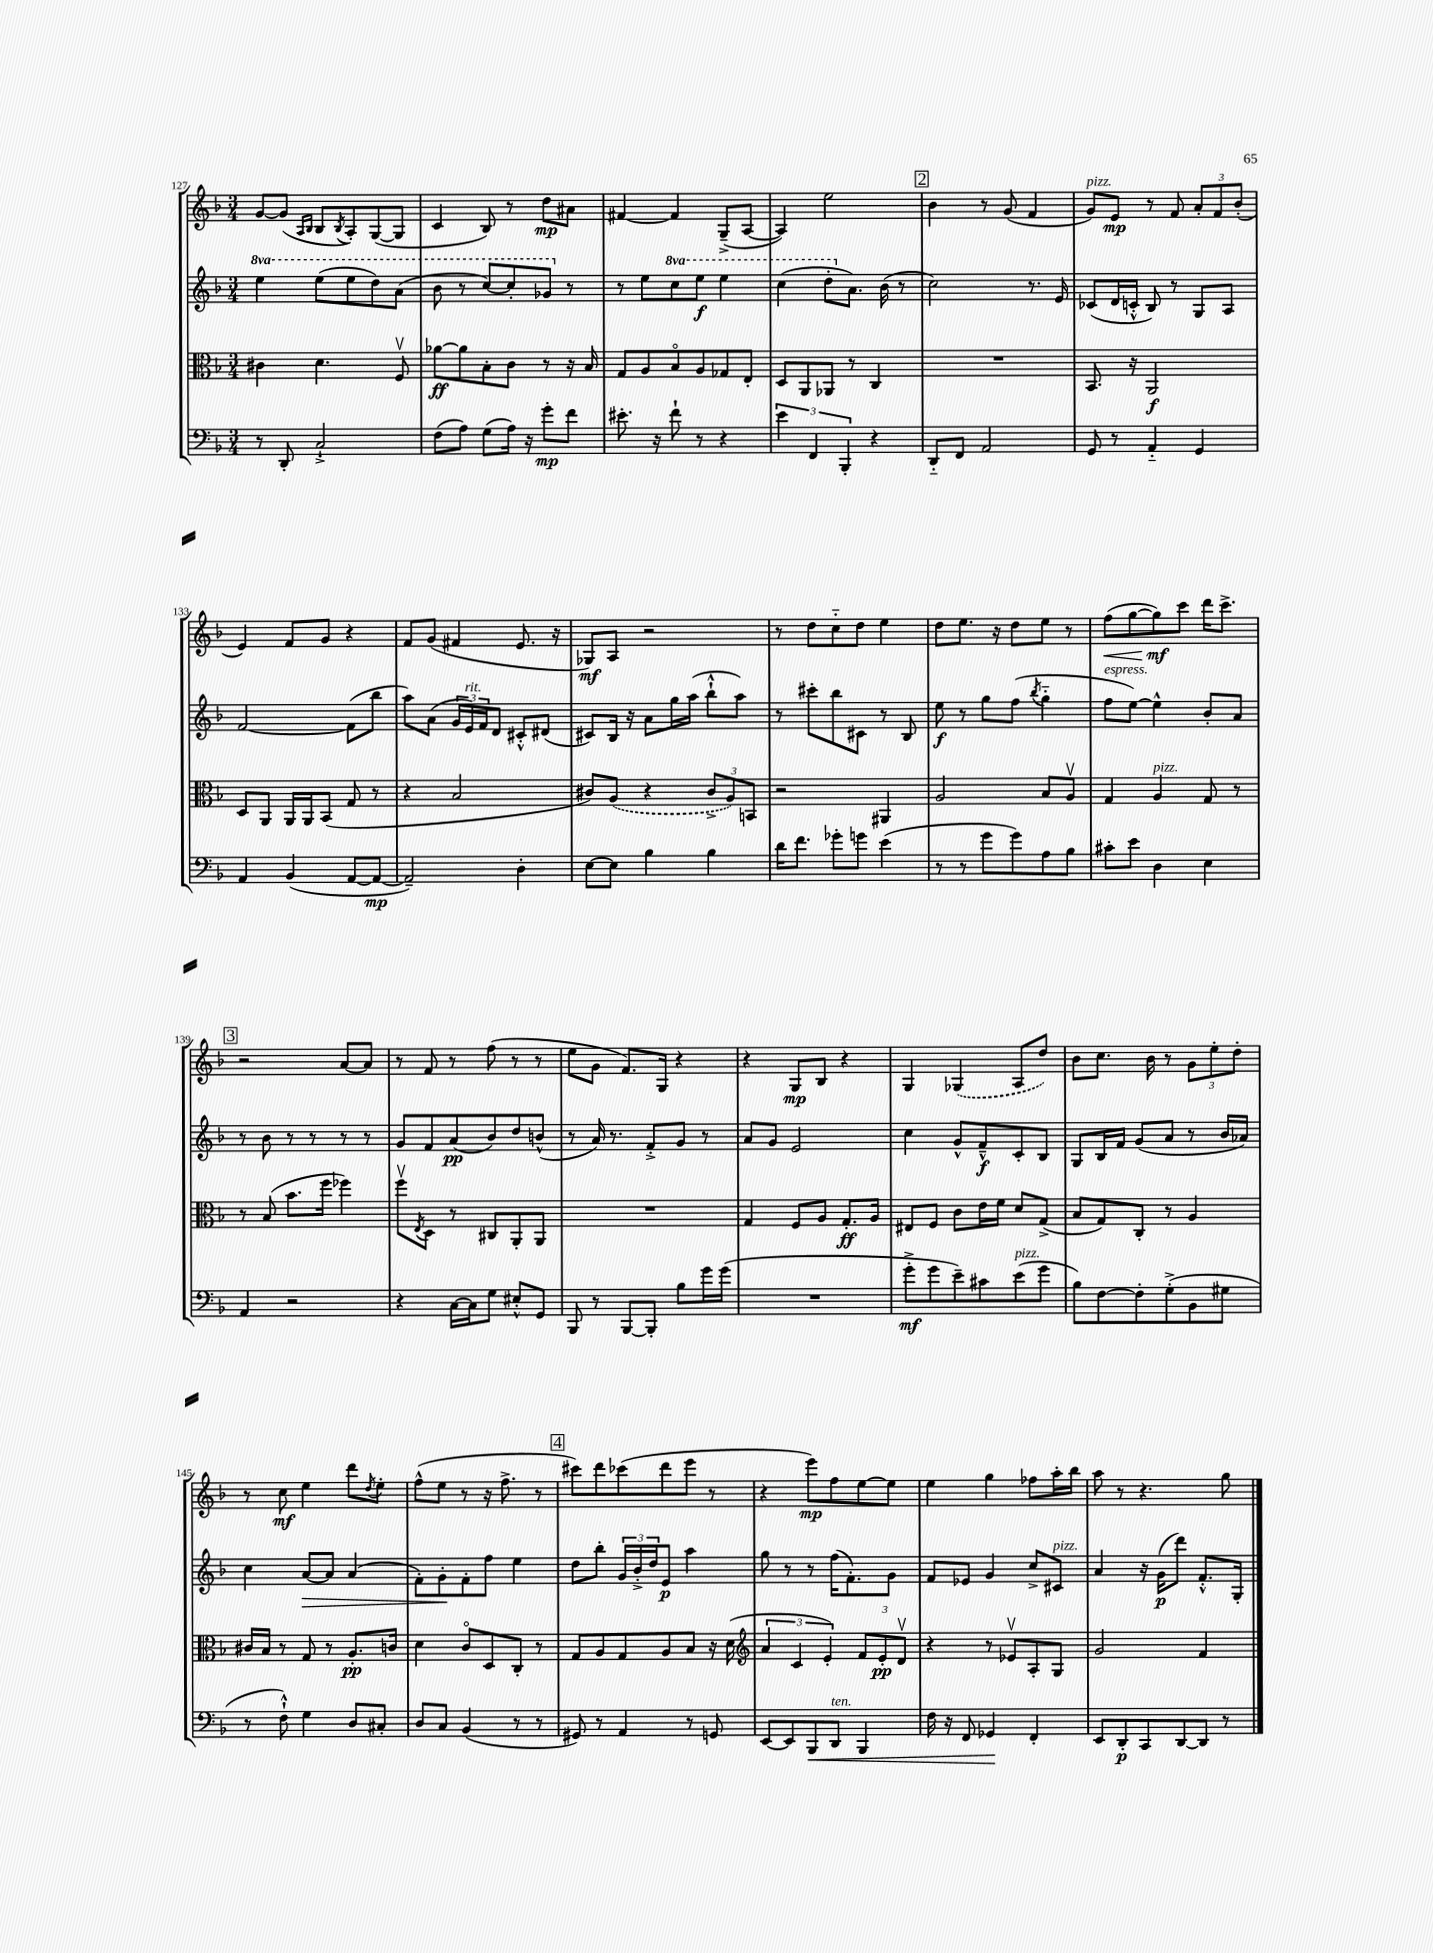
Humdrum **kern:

**kern	**dynam	**kern	**dynam	**kern	**dynam	**kern	**dynam
*part4	*part4	*part3	*part3	*part2	*part2	*part1	*part1
*staff4	*staff4	*staff3	*staff3	*staff2	*staff2	*staff1	*staff1
*clefF4	*	*clefC3	*	*clefG2	*	*clefG2	*
*k[b-]	*	*k[b-]	*	*k[b-]	*	*k[b-]	*
*M3/4	*	*M3/4	*	*M3/4	*	*M3/4	*
*	*	*	*	*8va	*	*	*
=127	=127	=127	=127	=127	=127	=127	=127
8r	.	4c#X\	.	4eee\	.	[8g/L	.
8DD'/	.	.	.	.	.	(8g/J]	.
.	.	.	.	.	.	16qqA/LL	.
.	.	.	.	.	.	16qqB-/JJ	.
2C`^/	.	4.d\	.	(8eee\L	.	8B-/L	.
.	.	.	.	.	.	8qB-/	.
.	.	.	.	8eee\	.	8A'/)	.
.	.	.	.	8ddd\)	.	([8G/	.
.	.	8Fv/	.	(8aa\J	.	8G/J]	.
=128	=128	=128	=128	=128	=128	=128	=128
(8F\L	.	[8a-X\L	ff	8bb-\	.	4c/	.
8A\J)	.	8a-\]	.	8r	.	.	.
(8G\L	.	8B-'\	.	[8ccc/L)	.	8B-/)	.
16A\Jk)	.	8c\J	.	8ccc'/]	.	8r	.
16r	.	.	.	.	.	.	.
8g'\L	mp	8r	.	8gg-X/J	.	8dd\L	mp
*	*	*	*	*X8va	*	*	*
8f\J	.	16r	.	8r	.	8a#X\J	.
.	.	16B-/	.	.	.	.	.
=129	=129	=129	=129	=129	=129	=129	=129
8.e#X'\	.	8G/L	.	8r	.	[4f#X/	.
.	.	8A/	.	8ee\L	.	.	.
16r	.	.	.	.	.	.	.
*	*	*	*	*8va	*	*	*
8f`\	.	8B-/	.	8ccc\	.	4f#/]	.
8r	.	8A/	.	8eee\J	f	.	.
4r	.	8G-X/	.	4eee\	.	(8G~^/L	.
.	.	8E'/J	.	.	.	[8A/J	.
=130	=130	=130	=130	=130	=130	=130	=130
6e\	.	8D/L	.	(4ccc\	.	4A/])	.
.	.	8AA/	.	.	.	.	.
6FF/	.	.	.	.	.	.	.
.	.	8AA-X/J	.	8ddd'\L	.	2ee\	.
6BBB-'/	.	.	.	.	.	.	.
*	*	*	*	*X8va	*	*	*
.	.	8r	.	8.a\J)	.	.	.
4r	.	4C/	.	.	.	.	.
.	.	.	.	(16b-\	.	.	.
.	.	.	.	8r	.	.	.
!!LO:REH:place=s1:t=2
=131	=131	=131	=131	=131	=131	=131	=131
8DD/L	.	2.r	.	2cc\)	.	4b-\	.
8FF/J	.	.	.	.	.	.	.
2AA/	.	.	.	.	.	8r	.
.	.	.	.	.	.	(8g/	.
.	.	.	.	8.r	.	4f/	.
.	.	.	.	16e/	.	.	.
=132	=132	=132	=132	=132	=132	=132	=132
!	!	!	!	!	!	!LO:TX:a:i:t=pizz.	!
8GG/	.	8.BB-/	.	(8c-X/L	.	8g/L)	.
8r	.	.	.	16d/L	.	8e/J	mp
.	.	16r	.	16cn'^^/JJ	.	.	.
4AA/	.	2AA/	f	8B-/)	.	8r	.
.	.	.	.	8r	.	8f/	.
4GG/	.	.	.	8G/L	.	12a'/L	.
.	.	.	.	.	.	12f/	.
.	.	.	.	8A/J	.	.	.
.	.	.	.	.	.	(12b-'/J	.
!!LO:LB:g=z
=133	=133	=133	=133	=133	=133	=133	=133
4AA/	.	8D/L	.	[2f/	.	4e/)	.
.	.	8AA/J	.	.	.	.	.
(4BB-/	.	16AA/LL	.	.	.	8f/L	.
.	.	16AA/J	.	.	.	.	.
.	.	(8BB-/J	.	.	.	8g/J	.
[8AA/L	.	8G/	.	(8f\L]	.	4r	.
8AA/J_	mp	8r	.	8bb-\J	.	.	.
=134	=134	=134	=134	=134	=134	=134	=134
2AA~/])	.	4r	.	8aa\L)	.	8f/L	.
.	.	.	.	(8a\J	.	(8g/J	.
.	.	2B-/	.	24g/LL	.	4f#X/	.
!	!	!	!	!LO:TX:a:i:t=rit.	!	!	!
.	.	.	.	24e/)	.	.	.
.	.	.	.	24f/J	.	.	.
.	.	.	.	8d/J	.	.	.
4D'\	.	.	.	8c#X'^^/L	.	8.e/	.
.	.	.	.	(8d#X/J	.	.	.
.	.	.	.	.	.	16r	.
=135	=135	=135	=135	=135	=135	=135	=135
[8E\L	.	8c#X/L)	.	8c#X/L)	.	8G-X/L)	mf
8E\J]	.	(8A/J	.	16B-/Jk	.	8A/J	.
.	.	.	.	16r	.	.	.
4B-\	.	4r	.	8a\L	.	2r	.
.	.	.	.	16gg\L	.	.	.
.	.	.	.	(16aa\JJ	.	.	.
4B-\	.	12c#^/L	.	8bb-`^^\L	.	.	.
.	.	12A/)	.	.	.	.	.
.	.	.	.	8aa\J)	.	.	.
.	.	12BBn/J	.	.	.	.	.
=136	=136	=136	=136	=136	=136	=136	=136
16d\KL	.	2r	.	8r	.	8r	.
8.f\J	.	.	.	.	.	.	.
.	.	.	.	8ccc#X'\L	.	8dd\L	.
8g-X'\L	.	.	.	8bb-\	.	8cc\	.
8gn\J	.	.	.	8c#X\J	.	8dd\J	.
(4e\	.	4AA#X/	.	8r	.	4ee\	.
.	.	.	.	8B-/	.	.	.
=137	=137	=137	=137	=137	=137	=137	=137
8r	.	2A/	.	8ee\	f	8dd\L	.
8r	.	.	.	8r	.	8.ee\J	.
8g\L	.	.	.	8gg\L	.	.	.
.	.	.	.	.	.	16r	.
8g\)	.	.	.	(8ff\J	.	8dd\L	.
.	.	.	.	8qbb-/	.	.	.
8A\	.	8B-/L	.	4gg\	.	8ee\J	.
8B-\J	.	8Av/J	.	.	.	8r	.
=138	=138	=138	=138	=138	=138	=138	=138
!	!	!	!	!LO:TX:a:i:t=espress.	!	!	!
!	!	!	!	!	!	!	!LO:HP:b
8c#X'\L	.	4G/	.	8ff\L	.	(8ff\L	<
8e\J	.	.	.	[8ee\J)	.	[8gg\	.
!	!	!LO:TX:a:i:t=pizz.	!	!	!	!	!
4D\	.	4A/	.	4ee^^\]	.	8gg\])	mf
.	.	.	.	.	.	8ccc\J	[
4E\	.	8G/	.	8b-'/L	.	16ddd\KL	.
.	.	.	.	.	.	8.ccc^\J	.
.	.	8r	.	8a/J	.	.	.
!!LO:LB:g=z
!!LO:REH:place=s1:t=3
=139	=139	=139	=139	=139	=139	=139	=139
4AA/	.	8r	.	8r	.	2r	.
.	.	(8B-/	.	8b-\	.	.	.
2r	.	8.b-\L	.	8r	.	.	.
.	.	.	.	8r	.	.	.
.	.	16ff\Jk	.	.	.	.	.
.	.	4ff-X\)	.	8r	.	[8a/L	.
.	.	.	.	8r	.	8a/J]	.
=140	=140	=140	=140	=140	=140	=140	=140
4r	.	8ffv\L	.	8g/L	.	8r	.
.	.	8qE/	.	.	.	.	.
.	.	8D\J	.	8f/	.	8f/	.
[16C\LL	.	8r	.	(8a/	pp	8r	.
16C\J]	.	.	.	.	.	.	.
8G\J	.	8C#X/L	.	8b-/)	.	(8ff\	.
8E#X'^^/L	.	8AA'/	.	8dd/	.	8r	.
8GG/J	.	8AA/J	.	(8bn^^/J	.	8r	.
=141	=141	=141	=141	=141	=141	=141	=141
8BBB-/	.	2.r	.	8r	.	8ee\L	.
8r	.	.	.	16a/)	.	8g\J	.
.	.	.	.	8.r	.	.	.
[8BBB-/L	.	.	.	.	.	8.f/L)	.
8BBB-'/J]	.	.	.	8f'^/L	.	.	.
.	.	.	.	.	.	16G/Jk	.
8B-\L	.	.	.	8g/J	.	4r	.
16g\L	.	.	.	8r	.	.	.
(16g\JJ	.	.	.	.	.	.	.
=142	=142	=142	=142	=142	=142	=142	=142
2.r	.	4G/	.	8a/L	.	4r	.
.	.	.	.	8g/J	.	.	.
.	.	8F/L	.	2e/	.	8G/L	mp
.	.	8A/J	.	.	.	8B-/J	.
.	.	8.G'/L	ff	.	.	4r	.
.	.	16A/Jk	.	.	.	.	.
=143	=143	=143	=143	=143	=143	=143	=143
8g'^\L	mf	8E#X/L	.	4cc\	.	4G/	.
8g\	.	8F/J	.	.	.	.	.
8e~\)	.	8c\L	.	8g^^/L	.	(4G-X/	.
8c#X\	.	16e\L	.	8f~^^/	f	.	.
.	.	16f\JJ	.	.	.	.	.
!LO:TX:a:i:t=pizz.	!	!	!	!	!	!	!
(8e\	.	8d/L	.	8c'/	.	8A/L	.
8g\J	.	(8G^/J	.	8B-/J	.	8dd/J)	.
=144	=144	=144	=144	=144	=144	=144	=144
8B-\L)	.	8B-/L	.	8G/L	.	8b-\L	.
[8F\	.	8G/)	.	16B-/L	.	8.cc\J	.
.	.	.	.	16f/JJ	.	.	.
8F'\]	.	8C'/J	.	(8g/L	.	.	.
.	.	.	.	.	.	16b-\	.
(8G'^\	.	8r	.	8a/J	.	8r	.
8BB-\	.	4A/	.	8r	.	12g\L	.
.	.	.	.	.	.	12ee'\	.
8G#X\J	.	.	.	16b-/LL	.	.	.
.	.	.	.	.	.	12dd'\J	.
.	.	.	.	16a-X/JJ)	.	.	.
!!LO:LB:g=z
=145	=145	=145	=145	=145	=145	=145	=145
8r	.	16c#X/LL	.	4cc\	.	8r	.
.	.	16B-/JJ	.	.	.	.	.
8F`^^\)	.	8r	.	.	.	8cc\	mf
!	!	!	!	!	!LO:HP:b	!	!
4G\	.	8G/	.	[8a/L	>	4ee\	.
.	.	8r	.	8a/J]	.	.	.
8D/L	.	8.A'/L	pp	(4a/	.	8ddd\L	.
.	.	.	.	.	.	8qdd/	.
8C#X'/J	.	.	.	.	.	8ee'\J	.
.	.	16cn/Jk	.	.	.	.	.
=146	=146	=146	=146	=146	=146	=146	=146
8D/L	.	4d\	.	8f'\L)	.	(8ff^^\L	.
8C/J	.	.	.	8g'\	.	8ee\J	.
(4BB-/	.	8c/L	.	8f'\	]	8r	.
.	.	8D/	.	8ff\J	.	16r	.
.	.	.	.	.	.	8.ff^\	.
8r	.	8C'/J	.	4ee\	.	.	.
8r	.	8r	.	.	.	8r	.
!!LO:REH:place=s1:t=4
=147	=147	=147	=147	=147	=147	=147	=147
8GG#X/)	.	8G/L	.	8dd\L	.	8ccc#X\L)	.
8r	.	8A/	.	8bb-'\J	.	8ddd\	.
4AA/	.	8G/	.	24g/LL	.	(8ccc-X\	.
.	.	.	.	24b-'^/	.	.	.
.	.	.	.	24dd/J	.	.	.
.	.	8A/	.	8e/J	p	8ddd\	.
8r	.	8B-/J	.	4aa\	.	8eee\J	.
8GGn/	.	16r	.	.	.	8r	.
.	.	(16d\	.	.	.	.	.
=148	=148	=148	=148	=148	=148	=148	=148
*	*	*clefG2	*	*	*	*	*
[8EE/L	.	6a/	.	8gg\	.	4r	.
8EE/]	.	.	.	8r	.	.	.
.	.	6c/	.	.	.	.	.
!	!LO:HP:b	!	!	!	!	!	!
8BBB-/	<	.	.	8r	.	8eee\L)	mp
.	.	6e'/)	.	.	.	.	.
!LO:TX:a:i:t=ten.	!	!	!	!	!	!	!
8DD/J	.	.	.	(16ff\KL	.	8ff\	.
.	.	.	.	8.f'\)	.	.	.
4BBB-/	.	12f/L	.	.	.	[8ee\	.
.	.	12e'/	pp	.	.	.	.
.	.	.	.	8g\J	.	8ee\J]	.
.	.	12dv/J	.	.	.	.	.
=149	=149	=149	=149	=149	=149	=149	=149
16F\	.	4r	.	8f/L	.	4ee\	.
16r	.	.	.	.	.	.	.
8FF/	.	.	.	8e-X/J	.	.	.
4GG-X/	.	8r	.	4g/	.	4gg\	.
.	.	8e-Xv/L	.	.	.	.	.
4FF'/	[	8A'/	.	8cc^/L	.	8ff-X\L	.
!	!	!	!	!LO:TX:a:i:t=pizz.	!	!	!
.	.	8G/J	.	8c#X/J	.	16aa'\L	.
.	.	.	.	.	.	16bb-\JJ	.
=150	=150	=150	=150	=150	=150	=150	=150
8EE/L	.	2g/	.	4a/	.	8aa\	.
8DD'/	p	.	.	.	.	8r	.
8CC/	.	.	.	16r	.	4.r	.
.	.	.	.	(16g\KL	p	.	.
[8DD/	.	.	.	8ddd\J)	.	.	.
8DD/J]	.	4f/	.	8.f'^^/L	.	.	.
8r	.	.	.	.	.	8gg\	.
.	.	.	.	16G'/Jk	.	.	.
==	==	==	==	==	==	==	==
*-	*-	*-	*-	*-	*-	*-	*-
